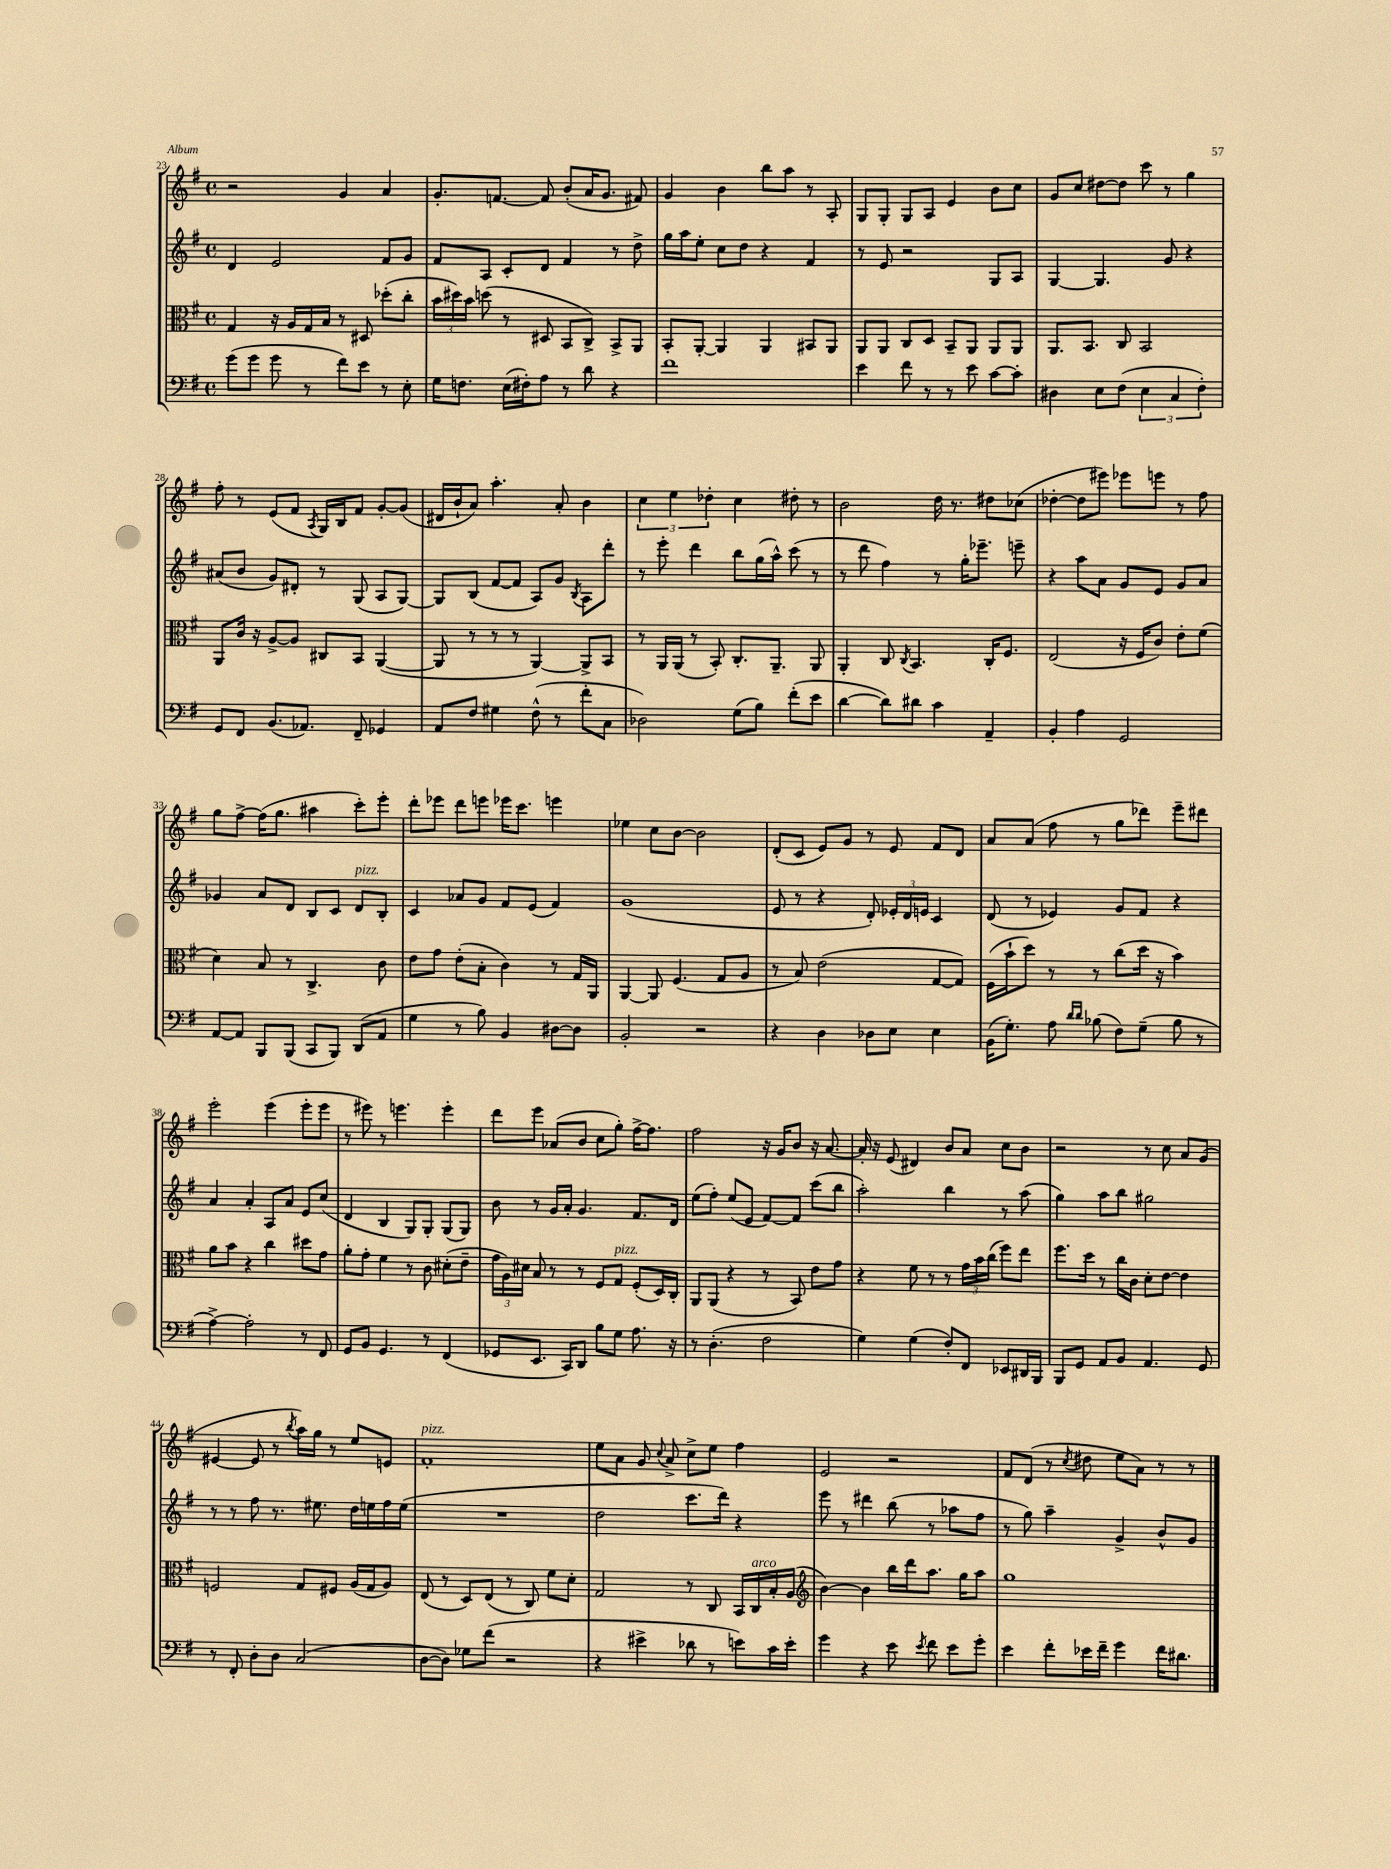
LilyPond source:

<<
\new StaffGroup <<
\new Staff = "s0" {
    \clef treble \key g \major \defaultTimeSignature \time 4/4
    \autoBeamOff r2 g'4 a'4 |
    g'8.[-. f'8.]~ f'8 b'8[-.( a'16 g'8.] fis'8) |
    g'4 b'4 b''8[ a''8] r8 a8-. |
    g8[ g8]-. g8[ a8] e'4 b'8[ c''8] |
    g'8[ c''8] dis''8[~ dis''8] c'''8 r8 g''4 |
    fis''8-. r8 e'8[( fis'8] \acciaccatura { a8 } g16[) b16 fis'8] g'8[~-. g'8]( |
    dis'16[ b'16-! a'8]) a''4.-. a'8-. b'4 |
    \tuplet 3/2 { c''4 e''4 des''4-. } c''4 dis''8-. r8 |
    b'2 d''16 r8. dis''8[ ces''8]( |
    des''4~-. des''8[ eis'''8]) ees'''8[ e'''8] r8 fis''8 |
    g''8[ fis''8]~-> fis''16[( g''8.] ais''4 c'''8[-.) e'''8]-. |
    d'''8[-. ees'''8] d'''8[ e'''8] ees'''16[ c'''8.] e'''4 |
    ees''4 c''8[ b'8]~ b'2 |
    d'8[-.( c'8] e'8[) g'8] r8 e'8 fis'8[ d'8] |
    a'8[ a'8]( fis''8 r8 g''8[ des'''8]) e'''8[-- dis'''8] |
    e'''2-. e'''4( e'''8[-. e'''8] |
    r8 eis'''8) r8 e'''4. e'''4-. |
    d'''8[ e'''8] aes'8[( b'8] c''8[ g''8]-.) fis''16[~-> fis''8.] |
    fis''2 r16 g'16[ b'8] r16 a'8.~ |
    a'16-. r16 e'8( dis'4) b'8[ a'8] c''8[ b'8] |
    r2 r8 c''8 a'8[ g'8]( |
    eis'4~ eis'8 r8 \acciaccatura { b''8 } a''16[) g''16] r8 e''8[ e'8] |
    fis'1-.^\markup { \italic "pizz." } |
    e''8[ a'8] g'8 \appoggiatura { c''8 } a'8-> c''8[-> e''8] fis''4 |
    e'2 r2 |
    fis'8[ d'8]( r8 \acciaccatura { c''8 } dis''8 e''8[ a'8]) r8 r8 \bar "|." |
}
\new Staff = "s1" {
    \clef treble \key g \major \defaultTimeSignature \time 4/4
    \autoBeamOff d'4 e'2 fis'8[ g'8] |
    fis'8[ a8] c'8[-. d'8] fis'4 r8 d''8-> |
    g''16[ a''16 e''8]-. c''8[ d''8] r4 fis'4 |
    r8 e'8 r2 g8[ a8] |
    g4~ g4. g'8 r4 |
    ais'8[( b'8] g'8[) dis'8]-. r8 g8( a8[ g8]~) |
    g8[ b8]( fis'8[~ fis'8] a8[) g'8] \acciaccatura { b8 } a8[ d'''8]-. |
    r8 e'''8-. d'''4 b''8[ g''16( a''16]-^) c'''8( r8 |
    r8 d'''8 fis''4) r8 g''16[-. ees'''8.]-- e'''8-- |
    r4 a''8[ a'8] g'8[ e'8] g'8[ a'8] |
    ges'4 a'8[ d'8] b8[ c'8] d'8[^\markup { \italic "pizz." } b8]-. |
    c'4 aes'8[ g'8] fis'8[ e'8]( fis'4) |
    g'1( |
    e'8 r8 r4 d'8-.) \tuplet 3/2 { ees'16[-. d'16 e'16] } c'4 |
    d'8( r8 ees'4) g'8[ fis'8] r4 |
    a'4 a'4-. a8[ a'8] e'8[ c''8]( |
    d'4 b4 g8[) g8]-. g8[( g8]) |
    b'8 r8 g'16[ a'16]-. g'4. fis'8.[ d'16] |
    e''8[( fis''8]-.) e''8[( e'8] fis'8[~) fis'8] c'''8[( b''8] |
    a''2-.) b''4 r8 a''8( |
    g''4) a''8[ b''8] gis''2 |
    r8 r8 fis''8 r8. eis''8. d''16[ e''16 fis''16 e''16]( |
    R1 |
    d''2 c'''8.[ d'''16]) r4 |
    e'''8 r8 dis'''4 b''8( r8 aes''8[ fis''8] |
    r8 g''8) a''4-- g'4-> b'8[-^ g'8] \bar "|." |
}
\new Staff = "s2" {
    \clef alto \key g \major \defaultTimeSignature \time 4/4
    \autoBeamOff g4 r16 a16[ g16 b16] r8 dis8 des''8[-.( c''8]-. |
    \tuplet 3/2 { b'16[ dis''16) b'16] } d''8( r8 dis8 b,8[ c8]->) b,8[-> a,8] |
    b,8[-. a,8]~-. a,4 a,4 bis,8[ a,8] |
    a,8[ a,8] c8[ d8] b,8[-- a,8] a,8[ a,8] |
    a,8.[ b,8.] c8 b,2 |
    a,8[ c'16] r16 a8[~-> a8] cis8[ b,8] a,4~( |
    a,8 r8 r8 r8 a,4~) a,8[-> b,8] |
    r8 a,16[ a,16]( r8 b,8-.) c8.[-. a,8.]-- a,8 |
    a,4-. c8 \acciaccatura { c8 } b,4. c16[-. fis8.] |
    e2( r16 fis16[ c'8]) e'8[-. fis'8]( |
    d'4) b8 r8 c4.-> c'8 |
    e'8[ g'8] e'8[-.( b8]-. c'4) r8 g16[ a,16] |
    a,4~ a,8 fis4.( g8[ a8] |
    r8 b8) e'2( g8[~ g8]) |
    fis16[( b'16-! d''8]) r8 r8 c''8[( d''16] r16 b'4) |
    a'8[ b'8] r4 c''4 dis''8[ g'8] |
    a'8[-. g'8]-. fis'4 r8 c'8 dis'8[-.( e'8]-- |
    \tuplet 3/2 { g'16[ a16) dis'16] } b8 r8 r8 fis8[ g8]^\markup { \italic "pizz." } fis8[-.( d16) c16]-. |
    a,8[ a,8]( r4 r8 b,8) e'8[ g'8] |
    r4 fis'8 r8 r8 \tuplet 3/2 { g'16[ b'16 c''16]( } fis''8[) e''8] |
    fis''8.[ d''16] r8 c''16[ c'16] d'8[-. e'8]~ e'4 |
    f2 g8[ fis8] a16[( g16 a8]) |
    e8( r8 d8[) e8]( r8 c8) fis'8[ d'8]-. |
    g2 r8 c8 b,16[ c16^\markup { \italic "arco" } b16-. a16]( |
    \clef treble b'4~) b'4 b''16[ d'''16 a''8.] g''16[ a''8] |
    g''1 \bar "|." |
}
\new Staff = "s3" {
    \clef bass \key g \major \defaultTimeSignature \time 4/4
    \autoBeamOff g'8[( g'8] g'8 r8 fis'8[) e'8] r8 e8-. |
    g16[ f8.] e16[( fis16-.) a8] r8 d'8 r4 |
    fis'1 |
    e'4 fis'8 r8 r8 e'8 c'8[~ c'8]-. |
    dis4 e8[ fis8]( \tuplet 3/2 { e4 c4 fis4-.) } |
    g,8[ fis,8] b,8.[( aes,8.]) fis,8-- ges,4 |
    a,8[ fis8] gis4 fis8-^( r8 fis'8[-. c8] |
    des2) g8[( b8]) fis'8[-.( e'8] |
    d'4~ d'8[) dis'8] c'4 a,4-- |
    b,4-. a4 g,2 |
    a,8[~ a,8] b,,8[ b,,8]( c,8[ b,,8]) d,8[( a,8] |
    g4 r8 b8) b,4 dis8[~ dis8] |
    b,2-. r2 |
    r4 d4 des8[ e8] e4 |
    b,16[( g8.]-.) a8 \grace { d'16[ d'16] } bes8( fis8[) g8]--( bes8 r8 |
    a4~->) a2-. r8 fis,8 |
    g,8[ b,8] g,4. r8 fis,4( |
    ges,8[ e,8.] c,16[) d,8] b8[ g8] a8. r16 |
    r8 d4.-.( fis2 |
    g4) g4( fis8[-.) fis,8] ees,8[ dis,16 b,,16] |
    b,,8[ g,8] a,8[ b,8] a,4. g,8 |
    r8 fis,8-. d8[-. d8] c2( |
    d8[~ d8]) ges8[ fis'8]( r2 |
    r4 eis'4-> des'8 r8 e'8[) c'16 e'16]-. |
    g'4 r4 e'8 \acciaccatura { e'8 } fis'8 e'8[ g'8]-. |
    e'4 fis'8[-. ees'16 fis'16]-- g'4 fis'16[ dis'8.] \bar "|." |
}
>>
>>
\layout { \context { \Score currentBarNumber = #23 } }
